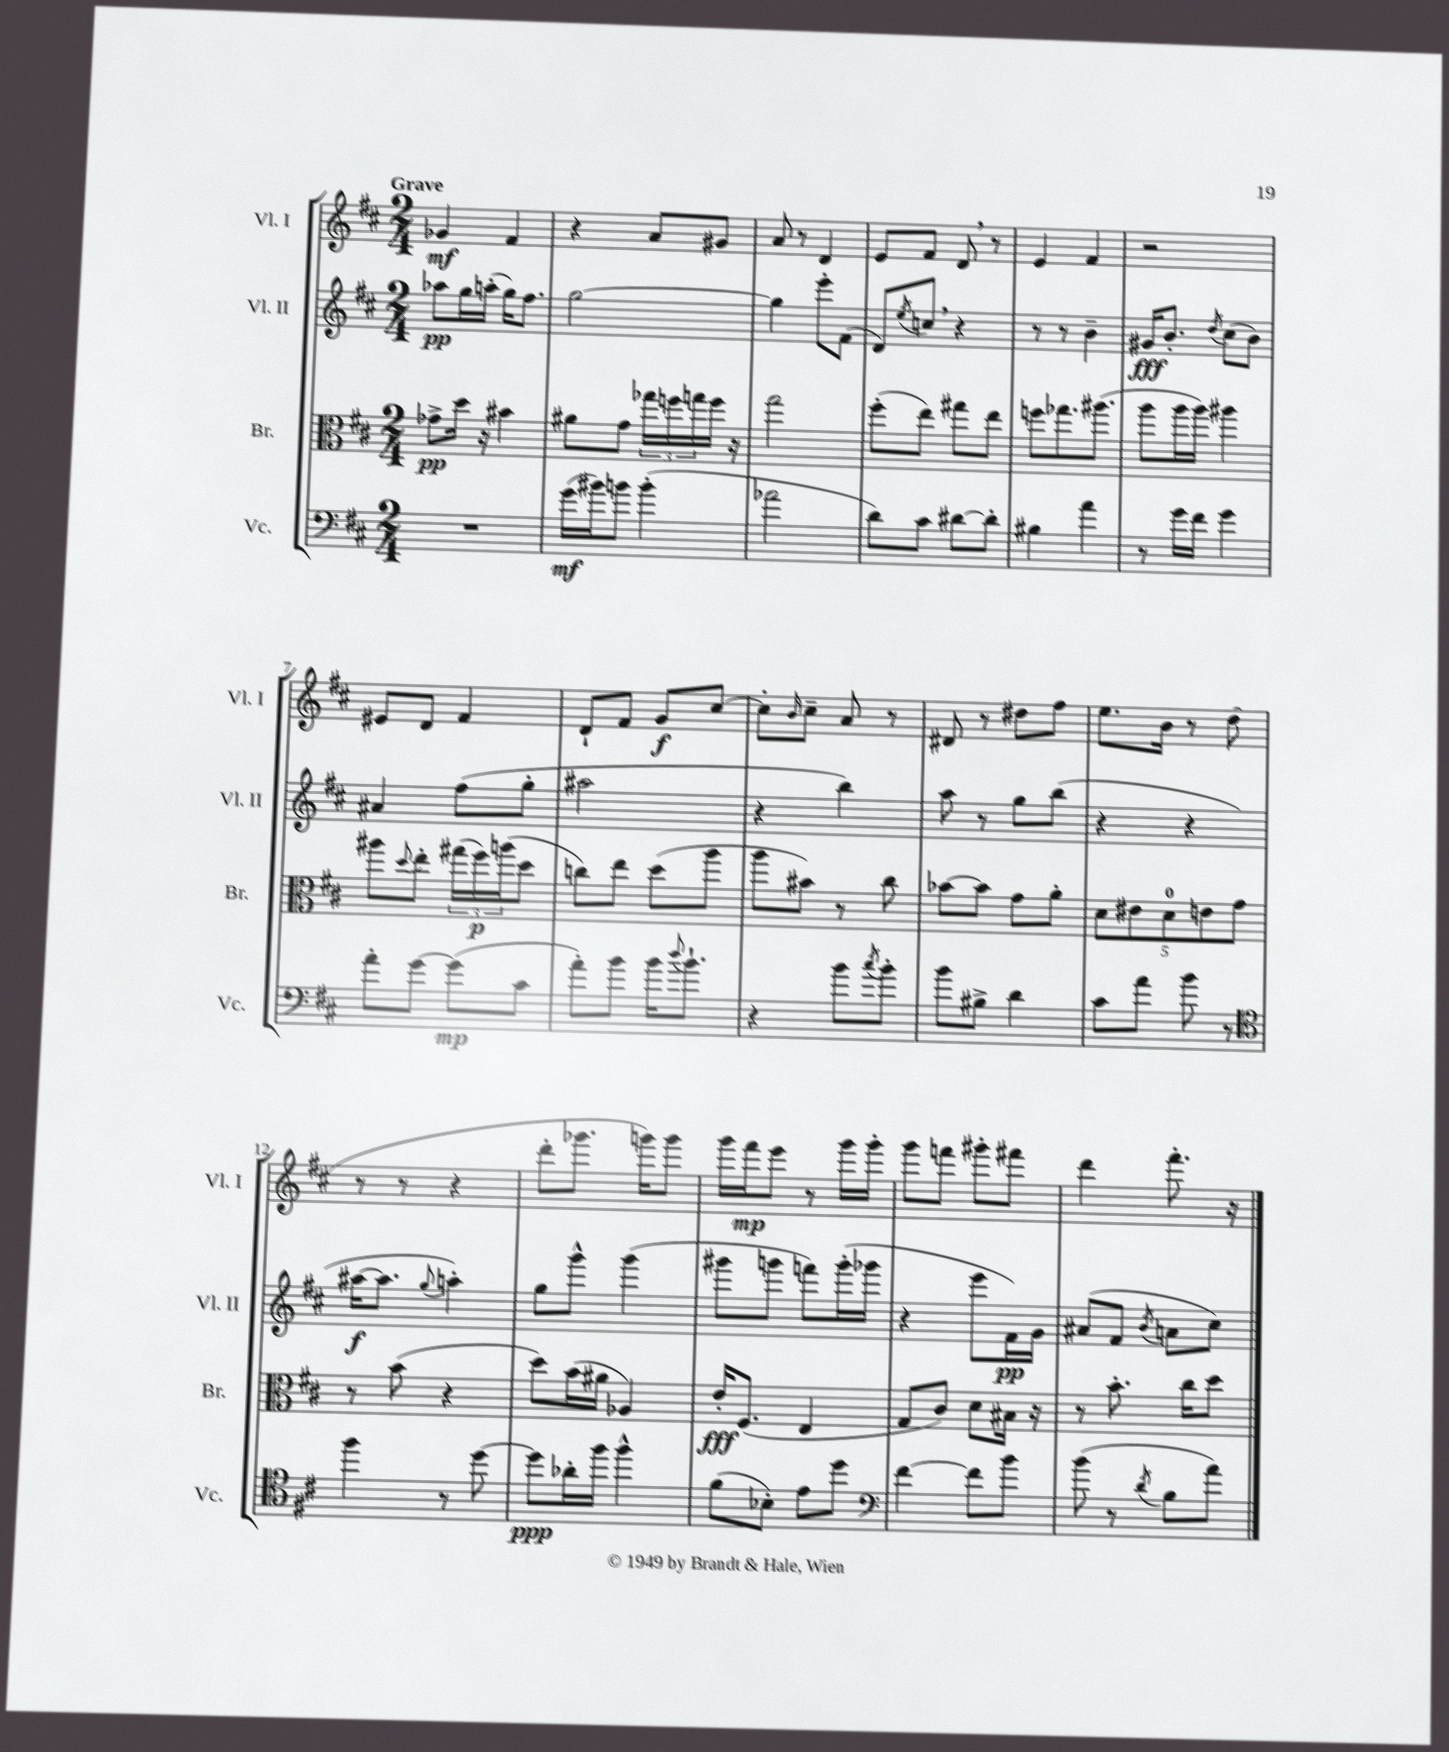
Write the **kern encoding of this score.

**kern	**dynam	**kern	**dynam	**kern	**dynam	**kern	**dynam
*part4	*part4	*part3	*part3	*part2	*part2	*part1	*part1
*staff4	*staff4	*staff3	*staff3	*staff2	*staff2	*staff1	*staff1
*I"Vc.	*	*I"Br.	*	*I"Vl. II	*	*I"Vl. I	*
*I'Vc.	*	*I'Br.	*	*I'Vl. II	*	*I'Vl. I	*
*clefF4	*	*clefC3	*	*clefG2	*	*clefG2	*
*k[f#c#]	*	*k[f#c#]	*	*k[f#c#]	*	*k[f#c#]	*
*M2/4	*	*M2/4	*	*M2/4	*	*M2/4	*
=1	=1	=1	=1	=1	=1	=1	=1
!	!	!	!	!	!	!LO:TX:a:B:t=Grave	!
2r	.	8g-X^\L	pp	8aa-X\L	pp	4g-X/	mf
.	.	16dd\Jk	.	16gg\L	.	.	.
.	.	16r	.	(16aan'\JJ	.	.	.
.	.	4b#X\	.	16gg\KL)	.	4f#/	.
.	.	.	.	8.ff#\J	.	.	.
=2	=2	=2	=2	=2	=2	=2	=2
(16g\LL	mf	8a#X\L	.	[2gg\	.	4r	.
16b#X\J)	.	.	.	.	.	.	.
8bn\J	.	8g\J	.	.	.	.	.
(4b'\	.	24gg-X\LL	.	.	.	8a/L	.
.	.	24ffn\	.	.	.	.	.
.	.	24ggn\	.	.	.	.	.
.	.	16ff\JJ	.	.	.	8g#X/J	.
.	.	16r	.	.	.	.	.
=3	=3	=3	=3	=3	=3	=3	=3
2a-X\	.	2gg\	.	4gg\]	.	8a/	.
.	.	.	.	.	.	8r	.
.	.	.	.	8eee'\L	.	4d/	.
.	.	.	.	(8f#\J	.	.	.
=4	=4	=4	=4	=4	=4	=4	=4
8d\L)	.	(8ff#'\L	.	8d/L)	.	8e/L	.
.	.	.	.	8qee/	.	.	.
8c#\J	.	8ee\J)	.	8ccn,/J	.	8f#/J	.
[8d#X\L	.	8gg#X\L	.	4r	.	8d,/	.
8d#'\J]	.	8ee\J	.	.	.	8r	.
=5	=5	=5	=5	=5	=5	=5	=5
4B#X\	.	8ffn\L	.	8r	.	4e/	.
.	.	8.gg-X\	.	8r	.	.	.
4a\	.	.	.	4b~\	.	4f#/	.
.	.	(8.aa#X\J	.	.	.	.	.
=6	=6	=6	=6	=6	=6	=6	=6
8r	.	8aa\L	.	16g#X/KL	fff	2r	.
.	.	.	.	8.b'/J	.	.	.
16g\LL	.	16aa\L	.	.	.	.	.
16f#\JJ	.	16aa\JJ)	.	.	.	.	.
.	.	.	.	8qdd/	.	.	.
4g\	.	4aa#X\	.	(8cc#\L	.	.	.
.	.	.	.	8b\J)	.	.	.
!!LO:LB:g=z
=7	=7	=7	=7	=7	=7	=7	=7
8a'\L	.	8aa#X\L	.	4a#X/	.	8e#X/L	.
.	.	8qqdd/	.	.	.	.	.
[8g\J	.	8ee'\J	.	.	.	8d/J	.
(8g\L]	mp	(24gg#X\LL	.	(8ff#\L	.	4f#/	.
.	.	24ff#\)	p	.	.	.	.
.	.	(24aan\J	.	.	.	.	.
8c#\J	.	8dd\J	.	8gg'\J	.	.	.
=8	=8	=8	=8	=8	=8	=8	=8
8a'\L)	.	8ccn\L)	.	2aa#X\	.	8d`/L	.
8b\J	.	8ee\J	.	.	.	8f#/J	.
16b\KL	.	(8dd\L	.	.	.	8g/L	f
8qqdd/	.	.	.	.	.	.	.
8.b`\J	.	.	.	.	.	.	.
.	.	8aa\J	.	.	.	[8cc#/J	.
=9	=9	=9	=9	=9	=9	=9	=9
4r	.	8aa\L	.	4r	.	8cc#'\L]	.
.	.	.	.	.	.	16qqb/	.
.	.	8b#X\J)	.	.	.	8cc#~\J	.
8b\L	.	8r	.	4bb\)	.	8a/	.
8qcc#/	.	.	.	.	.	.	.
8b'\J	.	8cc#\	.	.	.	8r	.
=10	=10	=10	=10	=10	=10	=10	=10
8b\L	.	[8b-X\L	.	8aa\	.	8d#X/	.
8B#X^\J	.	8b-\J]	.	8r	.	8r	.
4d\	.	8g\L	.	8gg\L	.	8dd#X\L	.
.	.	8a'\J	.	(8bb\J	.	8ff#\J	.
=11	=11	=11	=11	=11	=11	=11	=11
8c#\L	.	10d\L	.	4r	.	8.ee\L	.
.	.	10e#X\	.	.	.	.	.
8a\J	.	.	.	.	.	.	.
.	.	.	.	.	.	16b\Jk	.
.	.	10d\	.	.	.	.	.
8b\	.	.	.	4r	.	8r	.
.	.	10en\	.	.	.	.	.
8r	.	.	.	.	.	(8dd\	.
.	.	10g\J	.	.	.	.	.
!!LO:LB:g=z
=12	=12	=12	=12	=12	=12	=12	=12
*clefC4	*	*	*	*	*	*	*
4ff#\	.	8r	.	[16aa#X\KL	f	8r	.
.	.	.	.	8.aa#\J]	.	.	.
.	.	(8b\	.	.	.	8r	.
.	.	.	.	8qqgg/	.	.	.
8r	.	4r	.	4aan'\)	.	4r	.
[8dd\	.	.	.	.	.	.	.
=13	=13	=13	=13	=13	=13	=13	=13
8dd\L]	ppp	8dd\L)	.	8gg\L	.	8ddd'\L	.
16a-X'\L	.	(16b\L	.	8ggg^^\J	.	8.ggg-X\J	.
16ff#\JJ	.	16a#X\JJ	.	.	.	.	.
4ff#^^\	.	4A-X/)	.	(4ggg\	.	.	.
.	.	.	.	.	.	16gggn\KL)	.
.	.	.	.	.	.	8ggg\J	.
=14	=14	=14	=14	=14	=14	=14	=14
(8f#\L	.	16e'/KL	fff	8ggg#X\L	.	16ggg\LL	.
.	.	(8.F#/J	.	.	.	16fff#\J	mp
8B-X'\J)	.	.	.	8gggn\J	.	8eee\J	.
8e\L	.	4E/	.	8fffn\L)	.	8r	.
8dd\J	.	.	.	(16ggg'\L	.	16ggg\LL	.
.	.	.	.	16ggg-X\JJ	.	16ggg'\JJ	.
=15	=15	=15	=15	=15	=15	=15	=15
*clefF4	*	*	*	*	*	*	*
[4f#\	.	8G/L	.	4r	.	8ggg\L	.
.	.	8c#/J)	.	.	.	8fffn\J	.
8f#\L]	.	8d\L	.	8eee\L	.	8ggg#X'\L	.
8b\J	.	16B#X\Jk	.	16f#\L)	pp	8fff#X\J	.
.	.	16r	.	16g\JJ	.	.	.
=16	=16	=16	=16	=16	=16	=16	=16
(8b\	.	8r	.	(8a#X/L	.	4ddd\	.
8r	.	8.b'\	.	8f#/J	.	.	.
8qd/	.	.	.	8qb/	.	.	.
8B\L	.	.	.	8an\L	.	8.fff#'\	.
.	.	16cc#\KL	.	.	.	.	.
8a\J)	.	8dd\J	.	8cc#\J)	.	.	.
.	.	.	.	.	.	16r	.
==	==	==	==	==	==	==	==
*-	*-	*-	*-	*-	*-	*-	*-
